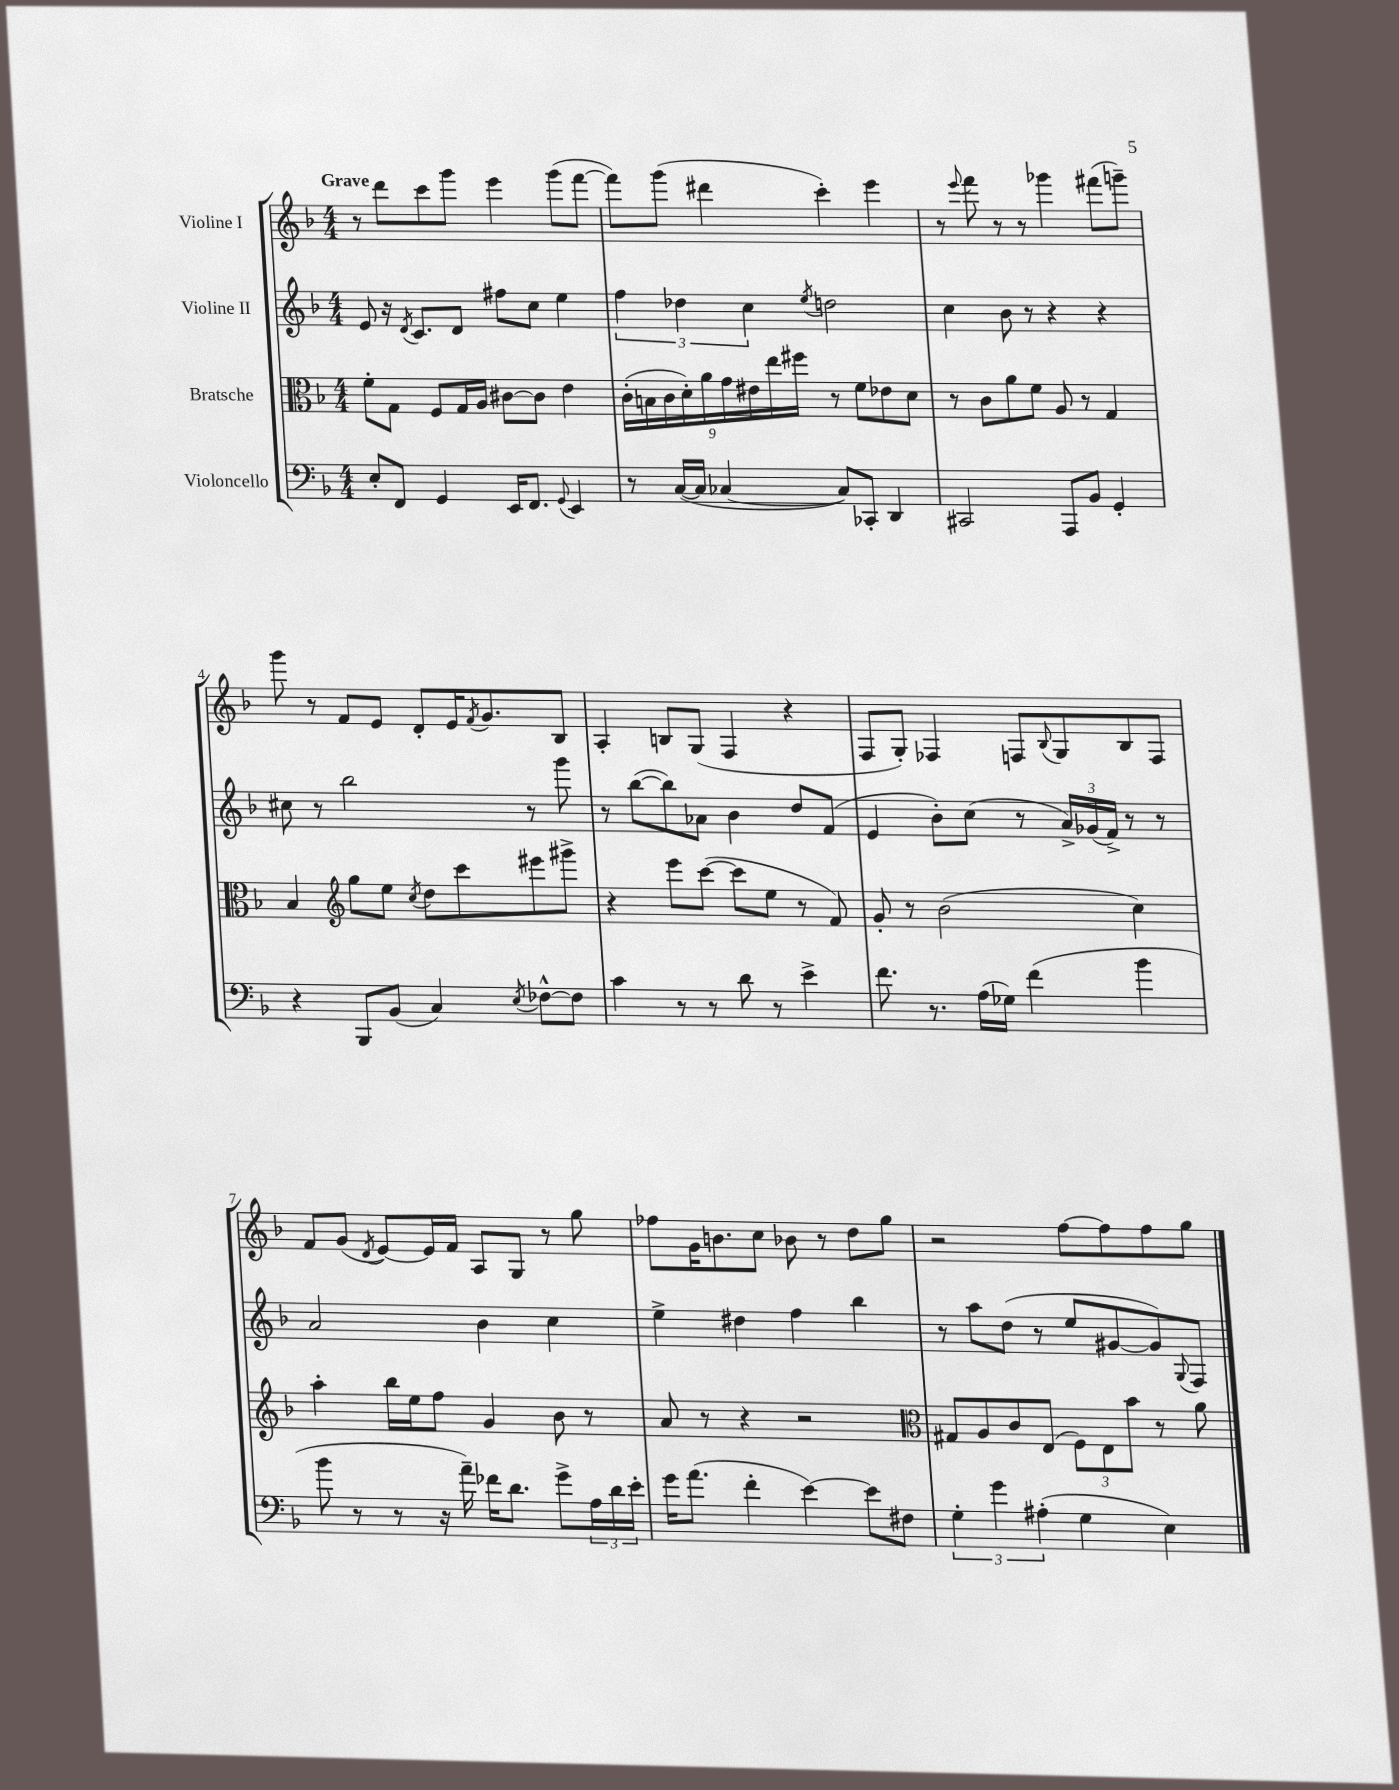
<<
\new StaffGroup <<
\new Staff = "s0" \with { instrumentName = "Violine I" } {
    \clef treble \key f \major \numericTimeSignature \time 4/4 \tempo "Grave"
    r8 d'''8 c'''8 g'''8 e'''4 g'''8( f'''8~ |
    f'''8) g'''8( dis'''4 c'''4-.) e'''4 |
    r8 \appoggiatura { e'''8 } f'''8 r8 r8 ges'''4 fis'''8( g'''8--) |
    g'''8 r8 f'8 e'8 d'8-. e'16 \acciaccatura { f'8 } g'8. bes8 |
    a4-. b8 g8( f4 r4 |
    f8 g8-.) fes4 f8 \appoggiatura { bes8 } g8 bes8 f8 |
    f'8 g'8( \acciaccatura { d'8 } e'8~) e'16 f'16 a8 g8 r8 g''8 |
    fes''8 g'16 b'8. c''8 bes'8 r8 d''8 g''8 |
    r2 f''8~ f''8 f''8 g''8 \bar "|." |
}
\new Staff = "s1" \with { instrumentName = "Violine II" } {
    \clef treble \key f \major \numericTimeSignature \time 4/4
    e'8 r16 \acciaccatura { d'8 } c'8. d'8 fis''8 c''8 e''4 |
    \tuplet 3/2 { f''4 des''4 c''4 } \acciaccatura { e''8 } d''2 |
    c''4 bes'8 r8 r4 r4 |
    cis''8 r8 bes''2 r8 g'''8 |
    r8 bes''8~( bes''8) aes'8 bes'4 d''8 f'8( |
    e'4 bes'8-.) c''8( r8 \tuplet 3/2 { a'16->) ges'16( f'16->) } r8 r8 |
    a'2 bes'4 c''4 |
    e''4-> dis''4 f''4 bes''4 |
    r8 a''8 d''8( r8 e''8 gis'8~ gis'8) \appoggiatura { g8 } f8 \bar "|." |
}
\new Staff = "s2" \with { instrumentName = "Bratsche" } {
    \clef alto \key f \major \numericTimeSignature \time 4/4
    f'8-. g8 f8 g16 a16 cis'8~ cis'8 e'4 |
    \tuplet 9/8 { c'16-.( b16 c'16 d'16-.) a'16 g'16 eis'16 e''16 fis''16 } r8 f'8 ees'8 d'8 |
    r8 c'8 a'8 f'8 a8 r8 g4 |
    bes4 \clef treble g''8 e''8 \acciaccatura { c''8 } d''8 c'''8 eis'''8 gis'''8-> |
    r4 e'''8 c'''8~( c'''8 e''8 r8 f'8) |
    g'8-. r8 bes'2( c''4) |
    a''4-. bes''16 e''16 f''8 g'4 bes'8 r8 |
    a'8 r8 r4 r2 |
    \clef alto gis8 a8 c'8 e8( \tuplet 3/2 { f8) e8 bes'8 } r8 a'8 \bar "|." |
}
\new Staff = "s3" \with { instrumentName = "Violoncello" } {
    \clef bass \key f \major \numericTimeSignature \time 4/4
    e8-. f,8 g,4 e,16 f,8. \appoggiatura { g,8 } e,4 |
    r8 c16~( c16 ces4~ ces8) ces,8-. d,4 |
    cis,2 a,,8 bes,8 g,4-. |
    r4 bes,,8 bes,8( c4) \acciaccatura { e8 } fes8~-^ fes8 |
    c'4 r8 r8 d'8 r8 e'4-> |
    f'8. r8. a16( ges16) f'4( bes'4 |
    bes'8 r8 r8 r16 a'16--) fes'16 d'8. g'8-> \tuplet 3/2 { a16 d'16 e'16-. } |
    g'16 a'8.( f'4-. e'4~) e'8 fis8 |
    \tuplet 3/2 { g4-. g'4 ais4-.( } g4 e4) \bar "|." |
}
>>
>>
